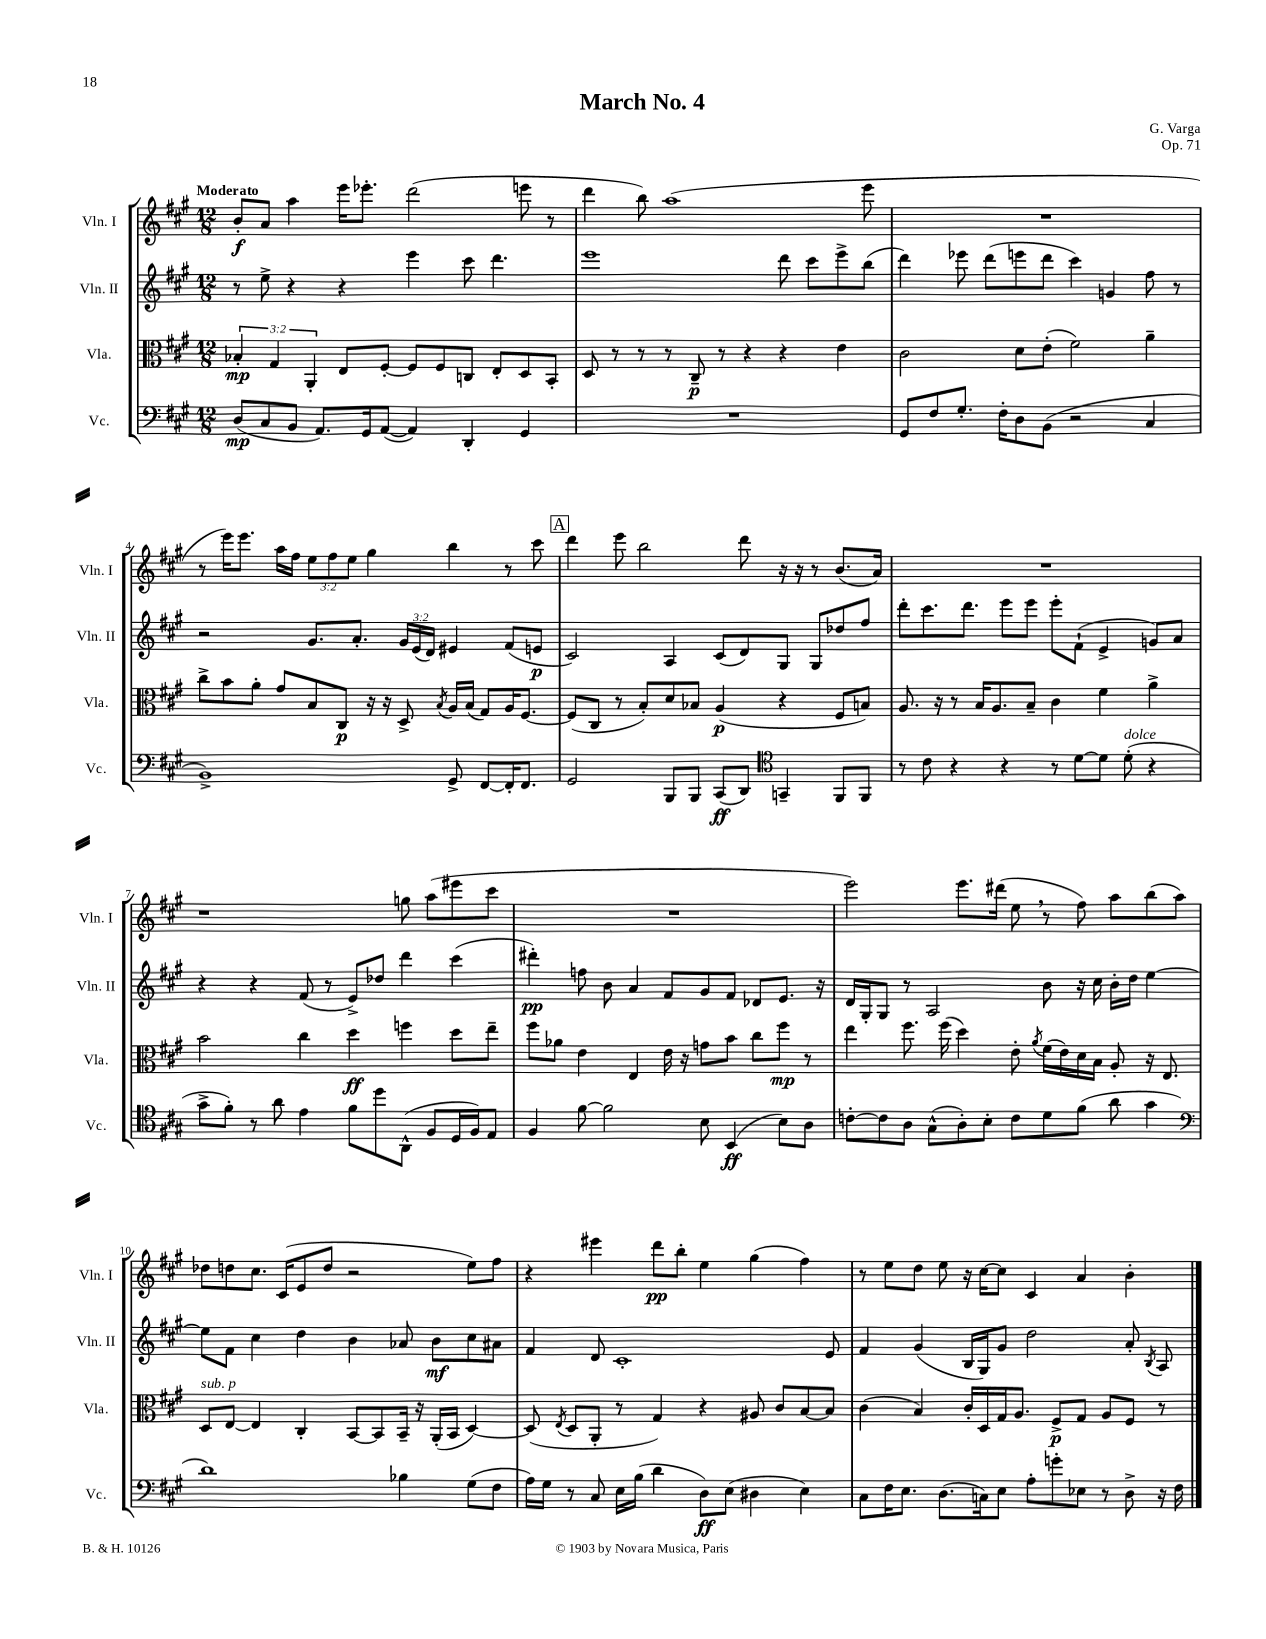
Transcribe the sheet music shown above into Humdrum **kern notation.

**kern	**kern	**kern	**kern
*staff4	*staff3	*staff2	*staff1
*clefF4	*clefC3	*clefG2	*clefG2
*k[f#c#g#]	*k[f#c#g#]	*k[f#c#g#]	*k[f#c#g#]
*M12/8	*M12/8	*M12/8	*M12/8
(8D	6B-'	8r	8b'
8C#	.	8ee^	8a
.	6G#	.	.
8BB	.	4r	4aa
.	6AA'	.	.
8.AA)	.	.	.
.	8E	4r	16eee
16GG#	.	.	8.eee-'
([8AA	[8F#'	.	.
4AA])	8F#]	4eee	(2ddd
.	8F#	.	.
4DD'	8C	8ccc#	.
.	8E'	4.ddd	.
4GG#	8D	.	8eee
.	8BB'	.	8r
=	=	=	=
1.r	8D	1eee	4ddd
.	8r	.	.
.	8r	.	8bb)
.	8r	.	(1aa
.	8C#~	.	.
.	8r	.	.
.	4r	.	.
.	4r	8ddd	.
.	.	8ccc#	.
.	4e	8eee^	.
.	.	(8bb	8eee
=	=	=	=
8GG#	2c#	4ddd)	1.r
8F#	.	.	.
8.G#'	.	8eee-	.
.	.	(8ddd	.
16F#'	.	.	.
8D	8d	8eee	.
(8BB	(8e'	8ddd	.
2r	2f#)	4ccc#)	.
.	.	4g	.
4C#	4a~	8ff#	.
.	.	8r	.
=	=	=	=
1BB^)	8cc#^	2r	8r
.	8b	.	16eee)
.	.	.	8.eee
.	8a'	.	.
.	8g#	.	16aa
.	.	.	16ff#
.	8B	8.g#	12ee
.	.	.	12ff#
.	8C#	.	.
.	.	.	12ee
.	.	8.a'	.
.	16r	.	4gg#
.	16r	.	.
.	8D^	24g#	.
.	.	(24e	.
.	.	24d)	.
.	8qB	.	.
8GG#^	16A	4e#	4bb
.	(16B	.	.
[8FF#	8G#)	.	.
16FF#']	16A	(8f#	8r
8.FF#	[8.F#	.	.
.	.	8e	8ccc#
=	=	=	=
2GG#	(8F#]	2c#)	4ddd
.	8C#	.	.
.	8r	.	8eee
.	8B')	.	2bb
8BBB	8d	4A	.
8BBB	8B-	.	.
(8CC#	(4A	(8c#	.
8DD)	.	8d)	8ddd
*clefC4	*	*	*
4GG~	4r	8G#	16r
.	.	.	16r
.	.	8G#	8r
8FF#	8F#	8dd-	(8.b
8FF#	8B)	8ff#	.
.	.	.	16a)
=	=	=	=
8r	8.A	8ddd'	1.r
8c#	.	8.ccc#	.
.	16r	.	.
4r	8r	.	.
.	.	8.ddd	.
.	16B	.	.
.	8.A	.	.
4r	.	8eee	.
.	8B~	8eee	.
8r	4c#	8eee'	.
[8d	.	(8f#`	.
8d]	4f#	4e^	.
(8d'	.	.	.
4r	4a^	8g)	.
.	.	8a	.
=	=	=	=
8g#^	2b	4r	1r
8f#')	.	.	.
8r	.	4r	.
8a	.	.	.
4e	4cc#	(8f#	.
.	.	8r	.
8f#	4dd	8e^)	.
8dd	.	8dd-	.
(8AA^^	4ff	4ddd	8gg
8F#	.	.	(8aa
16D	8dd	(4ccc#	8eee#
16F#)	.	.	.
8E	8ee~	.	8ccc#
=	=	=	=
4F#	8ff#	4ddd#')	1.r
.	8a-	.	.
[8f#	4e	8ff	.
2f#]	.	8b	.
.	4E	4a	.
.	16e	8f#	.
.	16r	.	.
8B	8g	8g#	.
(4BB	8b	8f#	.
.	8cc#	8d-	.
8B)	8ff#	8.e	.
8A	8r	.	.
.	.	16r	.
=	=	=	=
[8c'	4ee	16d	2eee)
.	.	16G#'	.
8c]	.	8G#	.
8A	8.ff#	8r	.
(8G#^^	.	2A	.
.	(16ff#	.	.
8A')	4dd)	.	8.eee
8B'	.	.	.
.	.	.	(16ddd#
8c	8e'	.	8ee
.	8qa	.	.
8d	(16f#	8b	8r
.	16e)	.	.
(8f#	16d	16r	8ff#)
.	16B	16cc#	.
8a	8A'	16b'	8aa
.	.	16dd	.
4g#	16r	[4ee	(8bb
.	8.E	.	.
.	.	.	8aa)
=	=	=	=
*clefF4	*	*	*
1d)	8D	8ee]	8dd-
.	[8E	8f#	8dd
.	4E]	4cc#	8.cc#
.	.	.	(16c#
.	4C#'	4dd	8e
.	.	.	8dd
.	[8BB	4b	2r
.	8BB]	.	.
4B-	16BB~	8a-	.
.	16r	.	.
.	(16AA'	8b	.
.	16BB	.	.
(8G#	[4D)	8cc#	8ee)
8F#	.	8a#	8ff#
=	=	=	=
16A)	(8D]	4f#	4r
16G#	.	.	.
.	8qE	.	.
8r	8D	.	.
8C#	8AA'	8d	4eee#
16E	8r	1c#'	.
(16B	.	.	.
4d	4G#)	.	8ddd
.	.	.	8bb'
8D)	4r	.	4ee
(8E	.	.	.
4D#	8A#	.	(4gg#
.	8c#	.	.
4E)	[8B	.	4ff#)
.	8B]	8e	.
=	=	=	=
8C#	(4c#	4f#	8r
16F#	.	.	8ee
8.E	.	.	.
.	4B)	(4g#	8dd
(8.D	.	.	8ee
.	16c#'	16B	16r
16C)	16D	16G#)	[16cc#
8E	16G#	8g#	8cc#]
.	8.A	.	.
8A'	.	2dd	4c#
8g'	8F#^	.	.
8E-	8G#	.	4a
8r	8A	.	.
8D^	8F#	8a'	4b'
.	.	8qB	.
16r	8r	8A	.
16F#	.	.	.
==	==	==	==
*-	*-	*-	*-
